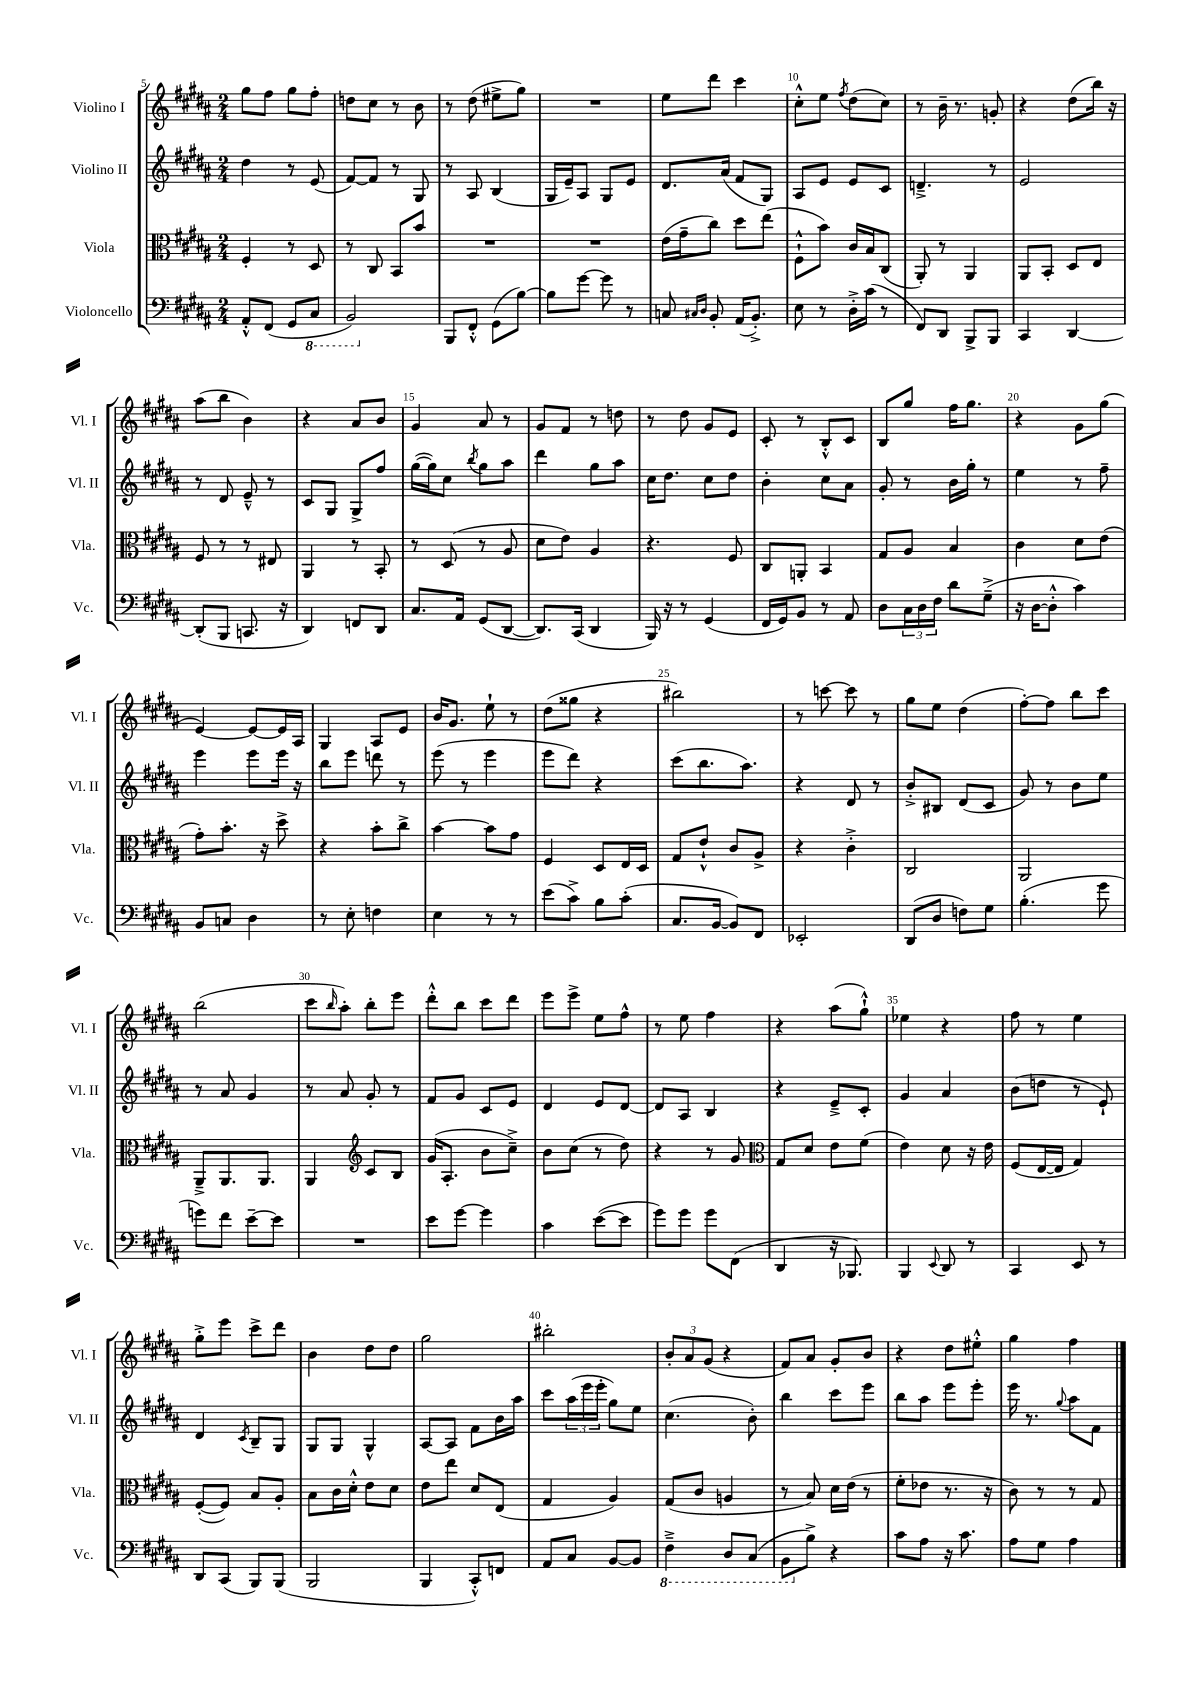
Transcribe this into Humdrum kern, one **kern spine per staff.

**kern	**kern	**kern	**kern
*part4	*part3	*part2	*part1
*staff4	*staff3	*staff2	*staff1
*I"Violoncello	*I"Viola	*I"Violino II	*I"Violino I
*I'Vc.	*I'Vla.	*I'Vl. II	*I'Vl. I
*clefF4	*clefC3	*clefG2	*clefG2
*k[f#c#g#d#a#]	*k[f#c#g#d#a#]	*k[f#c#g#d#a#]	*k[f#c#g#d#a#]
*M2/4	*M2/4	*M2/4	*M2/4
=5	=5	=5	=5
8AA#'^^/L	4F#'/	4dd#\	8gg#\L
(8FF#/J	.	.	8ff#\J
8GG#/L	8r	8r	8gg#\L
*8ba	*	*	*
8CC#/J	8D#/	(8e/	8ff#'\J
=6	=6	=6	=6
2BBB/)	8r	[8f#/L)	8ddn\L
.	8C#/	8f#/J]	8cc#\J
.	8BB/L	8r	8r
.	8b/J	8G#/	8b\
=7	=7	=7	=7
*X8ba	*	*	*
8BBB/L	2r	8r	8r
8FF#'^^/J	.	8A#/	(8dd#\
(8GG#\L	.	(4B/	8ee#X^\L
[8B\J)	.	.	8gg#\J)
=8	=8	=8	=8
8B\L]	2r	16G#/LL	2r
.	.	16e~/J)	.
[8g#\J	.	8A#/J	.
8g#\]	.	8G#/L	.
8r	.	8e/J	.
=9	=9	=9	=9
8Cn/	(16e\LL	8.d#/L	8ee\L
.	16g#~\J	.	.
16qqC#X/LL	.	.	.
16qqD#/JJ	.	.	.
8BB'/	8cc#\J)	.	8ddd#\J
.	.	(16a#/Jk	.
(16AA#/KL	8dd#\L	8f#/L	4ccc#\
8.BB'^/J)	.	.	.
.	(8ee\J	8G#/J)	.
=10	=10	=10	=10
8E\	8F#`^^\L	8A#/L	8cc#'^^\L
8r	8b\J)	8e/J	8ee\J
.	.	.	8qff#/
16D#'^\LL	16c#/LL	8e/L	(8dd#\L
(16c#\JJ	16B/J	.	.
8r	(8C#/J	8c#/J	8cc#\J)
=11	=11	=11	=11
8FF#/L)	8AA#'/)	4.dn~^/	8r
8DD#/J	8r	.	16b~\
.	.	.	8.r
8BBB^/L	4AA#/	.	.
8BBB/J	.	8r	8gn'/
=12	=12	=12	=12
4CC#/	8AA#/L	2e/	4r
.	8BB'/J	.	.
[4DD#/	8D#/L	.	(8dd#\L
.	8E/J	.	16bb\Jk)
.	.	.	16r
!!LO:LB:g=z
=13	=13	=13	=13
(8DD#'/L]	8F#/	8r	(8aa#\L
8BBB/J	8r	8d#/	8bb\J
8.CCn/	8r	8e~^^/	4b\)
.	8E#X/	8r	.
16r	.	.	.
=14	=14	=14	=14
4DD#/)	4AA#/	8c#/L	4r
.	.	8G#/J	.
8FFn/L	8r	8G#^/L	8a#/L
8DD#/J	8BB'/	8ff#/J	8b/J
=15	=15	=15	=15
8.C#/L	8r	([16gg#\LL	4g#/
.	.	16gg#\J])	.
.	(8D#/	8cc#\J	.
16AA#/Jk	.	.	.
.	.	8qbb/	.
(8GG#/L	8r	8gg#\L	8a#/
[8DD#/J	8A#/	8aa#\J	8r
=16	=16	=16	=16
8.DD#/L])	8d#\L	4ddd#\	8g#/L
.	8e\J)	.	8f#/J
(16CC#/Jk	.	.	.
4DD#/	4A#/	8gg#\L	8r
.	.	8aa#\J	8ddn\
=17	=17	=17	=17
16BBB/)	4.r	16cc#\KL	8r
16r	.	8.dd#\J	.
8r	.	.	8dd#\
(4GG#/	.	8cc#\L	8g#/L
.	8F#/	8dd#\J	8e/J
=18	=18	=18	=18
16FF#/LL	8C#/L	4b'\	8c#'/
16GG#/J)	.	.	.
8BB/J	8AAn'/J	.	8r
8r	4BB/	8cc#\L	8B'^^/L
8AA#/	.	8a#\J	8c#/J
=19	=19	=19	=19
8D#\L	8G#/L	8g#'/	8B/L
24C#\L	8A#/J	8r	8gg#/J
24D#\	.	.	.
24F#\JJ	.	.	.
8d#\L	4B/	16b\LL	16ff#\KL
.	.	16gg#'\JJ	8.gg#\J
(8G#~^\J	.	8r	.
=20	=20	=20	=20
16r	4c#\	4ee\	4r
[16D#\KL	.	.	.
8D#'^^\J]	.	.	.
4c#\)	8d#\L	8r	8g#\L
.	(8e\J	8ff#~\	(8gg#\J
!!LO:LB:g=z
=21	=21	=21	=21
8BB/L	8g#'\L)	4eee\	[4e/)
8Cn/J	8.b'\J	.	.
4D#\	.	8eee\L	8e/L_
.	16r	.	.
.	8dd#^\	16eee\Jk	16e/L]
.	.	16r	16A#/JJ
=22	=22	=22	=22
8r	4r	8bb\L	4G#/
8E'\	.	8eee\J	.
4Fn\	8b'\L	8dddn\	8A#/L
.	8cc#^\J	8r	8e/J
=23	=23	=23	=23
4E\	[4b\	(8eee\	16b/KL
.	.	.	8.g#/J
.	.	8r	.
8r	8b\L]	4eee\	8ee`\
8r	8g#\J	.	8r
=24	=24	=24	=24
(8e\L	4F#/	8eee\L	(8dd#\L
8c#^\J)	.	8ddd#\J)	8gg##X\J
8B\L	8D#/L	4r	4r
(8c#'\J	16E/L	.	.
.	16D#/JJ	.	.
=25	=25	=25	=25
8.C#/L	8G#/L	(8ccc#\L	2bb#X\)
.	8e`^^/J	8.bb\	.
[16BB/Jk	.	.	.
8BB/L])	8c#/L	.	.
.	.	8.aa#\J)	.
8FF#/J	8A#^/J	.	.
=26	=26	=26	=26
2EE-X'/	4r	4r	8r
.	.	.	[8cccn\
.	4c#'^\	8d#/	8ccc\]
.	.	8r	8r
=27	=27	=27	=27
(8DD#/L	2C#/	8b'^/L	8gg#\L
8D#/J	.	8B#X/J	8ee\J
8Fn\L)	.	(8d#/L	(4dd#\
8G#\J	.	8c#/J	.
=28	=28	=28	=28
(4.B'\	2AA#/	8g#/)	[8ff#'\L)
.	.	8r	8ff#\J]
.	.	8b\L	8bb\L
8g#\	.	8ee\J	8ccc#\J
!!LO:LB:g=z
=29	=29	=29	=29
8gn\L)	8AA#~^/L	8r	(2bb\
8f#\J	8.AA#/	8a#/	.
[8e~\L	.	4g#/	.
.	8.AA#/J	.	.
8e\J]	.	.	.
=30	=30	=30	=30
2r	4AA#/	8r	8ccc#\L
.	.	.	16qqbb/
.	.	8a#/	8aa#'\J)
*	*clefG2	*	*
.	8c#/L	8g#'/	8bb'\L
.	8B/J	8r	8eee\J
=31	=31	=31	=31
8e\L	(16g#/KL	8f#/L	8ddd#'^^\L
.	8.A#'/J	.	.
[8g#\J	.	8g#/J	8bb\J
4g#\]	8b\L	8c#/L	8ccc#\L
.	8cc#~^\J)	8e/J	8ddd#\J
=32	=32	=32	=32
4c#\	8b\L	4d#/	8eee\L
.	(8cc#\J	.	8eee^\J
([8e\L	8r	8e/L	8ee\L
8e\J]	8dd#\)	[8d#/J	8ff#^^\J
=33	=33	=33	=33
8g#\L)	4r	8d#/L]	8r
8g#\J	.	8A#/J	8ee\
8g#\L	8r	4B/	4ff#\
(8FF#\J	8g#/	.	.
=34	=34	=34	=34
*	*clefC3	*	*
4DD#/	8G#/L	4r	4r
.	8d#/J	.	.
16r	8e\L	8e~^/L	(8aa#\L
8.BBB-X/)	.	.	.
.	(8f#\J	8c#'/J	8gg#`^^\J)
=35	=35	=35	=35
4BBB/	4e\)	4g#/	4ee-X\
8qqEE/	.	.	.
8DD#/	8d#\	4a#/	4r
8r	16r	.	.
.	16e\	.	.
=36	=36	=36	=36
4CC#/	(8F#/L	(8b\L	8ff#\
.	[16E/L	8ddn\J	8r
.	16E/JJ]	.	.
8EE/	4G#/)	8r	4ee\
8r	.	8e`/)	.
!!LO:LB:g=z
=37	=37	=37	=37
8DD#/L	([8F#'/L	4d#/	8gg#'^\L
(8CC#/J	8F#/J])	.	8eee\J
.	.	8qc#/	.
8BBB/L)	8B/L	8B~/L	8ccc#^\L
(8BBB/J	8A#'/J	8G#/J	8ddd#\J
=38	=38	=38	=38
2BBB/	8B\L	8G#/L	4b\
.	16c#\L	8G#/J	.
.	16d#'^^\JJ	.	.
.	8e\L	4G#^^/	8dd#\L
.	8d#\J	.	8dd#\J
=39	=39	=39	=39
4BBB/	8e\L	[8A#/L	2gg#\
.	8ee\J	8A#/J]	.
8CC#'^^/L)	8d#/L	8f#\L	.
8FFn/J	(8E/J	16b\L	.
.	.	16aa#\JJ	.
=40	=40	=40	=40
8AA#/L	4G#/	8ccc#\L	2bb#X'\
8C#/J	.	(24aa#\L	.
.	.	24eee\	.
.	.	24eee'\JJ	.
[8BB/L	4A#/)	8gg#\L)	.
8BB/J]	.	8ee\J	.
=41	=41	=41	=41
*8ba	*	*	*
4FF#~^\	(8G#/L	(4.cc#\	12b'/L
.	.	.	12a#/
.	8c#/J	.	.
.	.	.	(12g#/J
8DD#/L	4An/	.	4r
(8CC#/J	.	8b'\)	.
=42	=42	=42	=42
8BBB\L	8r	4bb\	8f#/L)
*X8ba	*	*	*
8B^\J)	8B/)	.	8a#/J
4r	16d#\LL	8ccc#\L	8g#'/L
.	(16e\JJ	.	.
.	8r	8eee\J	8b/J
=43	=43	=43	=43
8c#\L	8f#'\L	8bb\L	4r
8A#\J	8e-X\J	8aa#\J	.
16r	8.r	8eee\L	8dd#\L
8.c#\	.	.	.
.	.	8eee'\J	8ee#X'^^\J
.	16r	.	.
=44	=44	=44	=44
8A#\L	8c#\)	16eee\	4gg#\
.	.	8.r	.
8G#\J	8r	.	.
.	.	8qqgg#/	.
4A#\	8r	8aa#\L	4ff#\
.	8G#/	8f#\J	.
==	==	==	==
*-	*-	*-	*-
